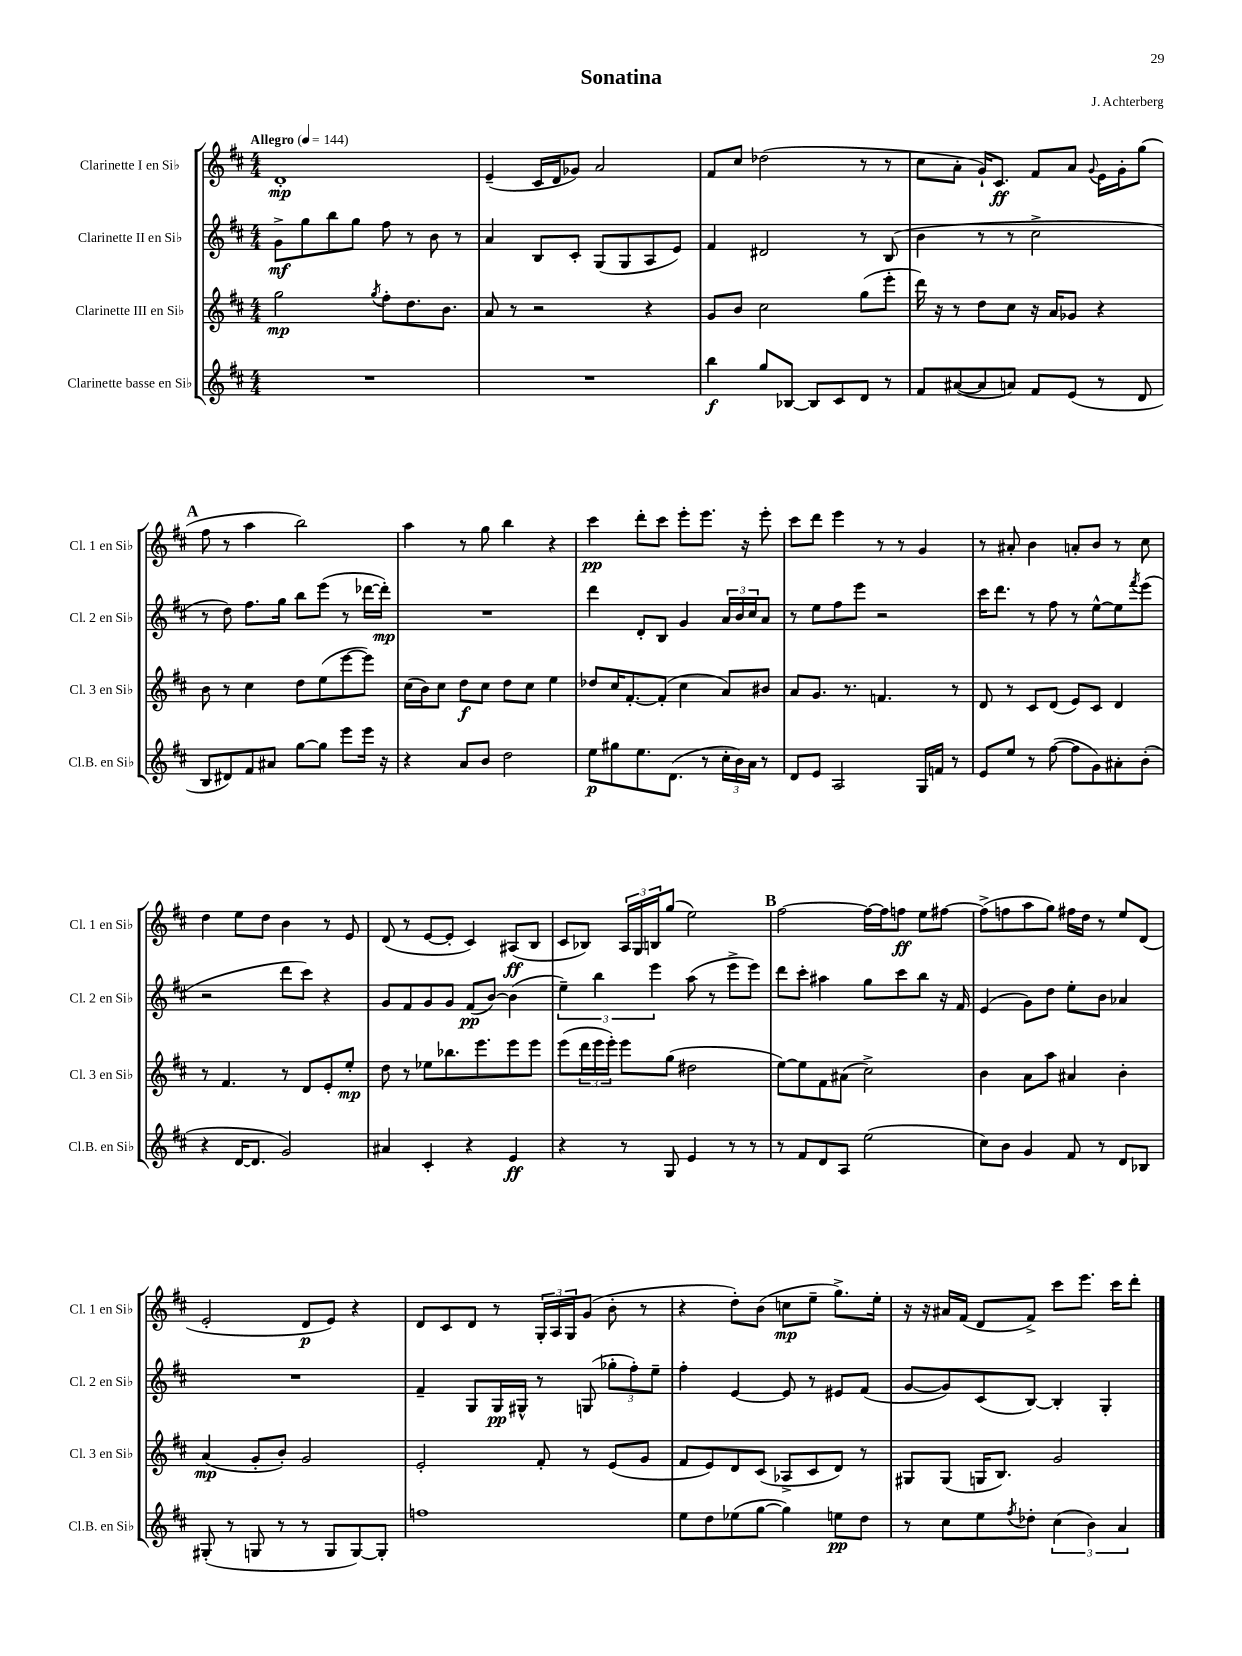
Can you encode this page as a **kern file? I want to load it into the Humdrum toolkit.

**kern	**kern	**kern	**kern
*staff4	*staff3	*staff2	*staff1
*clefG2	*clefG2	*clefG2	*clefG2
*k[f#c#]	*k[f#c#]	*k[f#c#]	*k[f#c#]
*M4/4	*M4/4	*M4/4	*M4/4
*MM144	*MM144	*MM144	*MM144
1r	2gg\	8g^\L	1d'
.	.	8gg\	.
.	.	8bb\	.
.	.	8gg\J	.
.	8qgg/	.	.
.	8ff#'\L	8ff#\	.
.	8.dd\	8r	.
.	.	8b\	.
.	8.b\J	.	.
.	.	8r	.
=	=	=	=
1r	8a/	4a/	(4e~/
.	8r	.	.
.	2r	8B/L	16c#/LL
.	.	.	16d/J
.	.	8c#'/J	8g-/J)
.	.	(8G/L	2a/
.	.	8G/	.
.	4r	8A/	.
.	.	8e/J)	.
=	=	=	=
4bb\	8g/L	4f#/	8f#/L
.	8b/J	.	8cc#/J
8gg/L	2cc#\	2d#/	(2dd-\
[8B-/J	.	.	.
8B-/]L	.	.	.
8c#/	.	.	.
8d/J	(8gg\L	8r	8r
8r	8eee'\J	(8B/	8r
=	=	=	=
8f#/L	16ddd\)	4b\	8cc#\L
.	16r	.	.
([8a#/	8r	.	8a'\J
8a#/]	8dd\L	8r	16g`/LK)
.	.	.	8.c#/J
8a/J)	8cc#\J	8r	.
8f#/L	16r	2cc#^\	8f#/L
.	16a/LK	.	.
(8e/J	8g-/J	.	8a/J
.	.	.	8qqg/
8r	4r	.	16e\LL
.	.	.	16g'\J
8d/	.	.	(8gg\J
=	=	=	=
8B/L	8b\	8r	8ff#\
8d#/)	8r	8dd\)	8r
8f#/	4cc#\	8.ff#\L	4aa\
8a#/J	.	.	.
.	.	16gg\Jk	.
[8gg\L	8dd\L	8bb\L	2bb\)
8gg\]J	(8ee\	(8eee\J	.
8eee\L	[8eee\	8r	.
16eee\Jk	8eee\]J)	[16ddd-\LL	.
16r	.	16ddd-'\]JJ)	.
=	=	=	=
4r	(16cc#\LL	1r	4aa\
.	16b\J)	.	.
.	8cc#\J	.	.
8a/L	8dd\L	.	8r
8b/J	8cc#\J	.	8gg\
2dd\	8dd\L	.	4bb\
.	8cc#\J	.	.
.	4ee\	.	4r
=	=	=	=
8ee\L	8dd-/L	4ddd\	4ccc#\
8gg#\	16cc#/K	.	.
.	[8.f#'/	.	.
8.ee\	.	8d'/L	8ddd'\L
.	(8f#'/]J	8B/J	8ccc#\J
(8.d\J	.	.	.
.	4cc#\	4g/	8eee'\L
8r	.	.	8.eee\J
24cc#'\LL	8a/L)	24a/LL	.
24b\)	.	24b/	.
.	.	.	16r
24a\JJ	.	24cc#/J	.
8r	8b#/J	8a/J	8eee'\
=	=	=	=
8d/L	8a/L	8r	8ccc#\L
8e/J	8.g/J	8ee\L	8ddd\J
2A/	.	8ff#\	4eee\
.	8.r	.	.
.	.	8eee\J	.
.	4.f/	2r	8r
.	.	.	8r
16G/LL	.	.	4g/
16f/JJ	.	.	.
8r	8r	.	.
=	=	=	=
8e/L	8d/	16ccc#\LK	8r
.	.	8.ddd\J	.
8ee/J	8r	.	8a#'/
8r	8c#/L	8r	4b\
([8ff#\	(8d/J	8ff#\	.
8ff#\]L	8e/L)	8r	8a'/L
8g\)	8c#/J	[8ee^^\L	8b/J
8a#'\	4d/	8ee\]	8r
.	.	8qfff#/	.
(8b'\J	.	(8eee\J	8cc#\
=	=	=	=
4r	8r	2r	4dd\
.	4.f#/	.	.
[16d/LK	.	.	8ee\L
8.d/]J	.	.	.
.	.	.	8dd\J
2g/)	8r	8ddd\L	4b\
.	8d/L	8ccc#\J)	.
.	8e'/	4r	8r
.	8ee'/J	.	8e/
=	=	=	=
4a#/	8dd\	8g/L	(8d/
.	8r	8f#/	8r
4c#'/	8ee-\L	8g/	[8e/L
.	8.bb-\	8g/J	8e'/]J
4r	.	(8f#/L	4c#/)
.	8.eee\	.	.
.	.	[8b/J)	.
4e/	8eee\	(4b\]	(8A#/L
.	8eee\J	.	8B/J
=	=	=	=
4r	(8eee\L	6ee~\)	8c#/L
.	24ddd\L	.	8B-/J)
.	24eee\	6bb\	.
.	24eee'\JJ)	.	.
8r	8eee\L	.	24A/LL
.	.	.	24G/
.	.	6eee\	24B/J
8G/	(8gg\J	.	(8gg/J
4e/	2dd#\	(8aa\	2ee\)
.	.	8r	.
8r	.	8eee^\L	.
8r	.	8eee\J)	.
=	=	=	=
8r	[8ee\L)	8ddd\L	[2ff#\
8f#/L	8ee\]	8ccc#'\J	.
8d/	8f#\	4aa#\	.
8A/J	(8a#\J	.	.
(2ee\	2cc#^\)	8gg\L	16ff#\_LL
.	.	.	16ff#\]J
.	.	8ccc#\	8ff\J
.	.	8bb\J	8ee\L
.	.	16r	[8ff#\J
.	.	16f#/	.
=	=	=	=
8cc#\L)	4b\	(4e/	(8ff#^\]L
8b\J	.	.	8ff\
4g/	8a\L	8g\L)	8aa\
.	8aa\J	8dd\J	8gg\J)
8f#/	4a#/	8ee'\L	16ff#\LL
.	.	.	16dd\JJ
8r	.	8b\J	8r
8d/L	4b'\	4a-/	8ee/L
8B-/J	.	.	(8d/J
=	=	=	=
(8G#'/	(4a/	1r	2e'/
8r	.	.	.
8G/	8g'/L	.	.
8r	8b'/J)	.	.
8r	2g/	.	8d/L
8G/L	.	.	8e/J)
[8G/)	.	.	4r
8G'/]J	.	.	.
=	=	=	=
1ff	2e'/	4f#~/	8d/L
.	.	.	8c#/
.	.	8G/L	8d/J
.	.	16G/L	8r
.	.	16G#^^/JJ	.
.	8f#'/	8r	24G'/LL
.	.	.	24A/
.	.	.	24G/J
.	8r	(8G/	(8g/J
.	(8e/L	12gg-'\L	8b'\
.	.	12ff#'\)	.
.	8g/J	.	8r
.	.	12ee~\J	.
=	=	=	=
8ee\L	8f#/L	4ff#'\	4r
8dd\	8e/)	.	.
(8ee-\	8d/	[4e/	8dd'\L)
[8gg\J	(8c#/J	.	(8b\J
4gg\])	8A-^/L	8e/]	8cc\L
.	8c#/	8r	8ee~\J
8ee\L	8d/J)	8e#/L	8.gg^\L)
8dd\J	8r	(8f#/J	.
.	.	.	16ee'\Jk
=	=	=	=
8r	8G#/L	[8g/L	16r
.	.	.	16r
8cc#\L	(8G#/J	8g/])	16a#/LL
.	.	.	(16f#/JJ
8ee\	16G/LK	(8c#/	8d/L
.	8.B/J)	.	.
8qff#/	.	.	.
8dd-'\J	.	[8B/J)	8f#^/J)
(6cc#\	2g/	4B'/]	8ccc#\L
.	.	.	8.eee\J
6b\)	.	.	.
.	.	4G'/	.
.	.	.	16ccc#\LK
6a/	.	.	.
.	.	.	8ddd'\J
==	==	==	==
*-	*-	*-	*-
